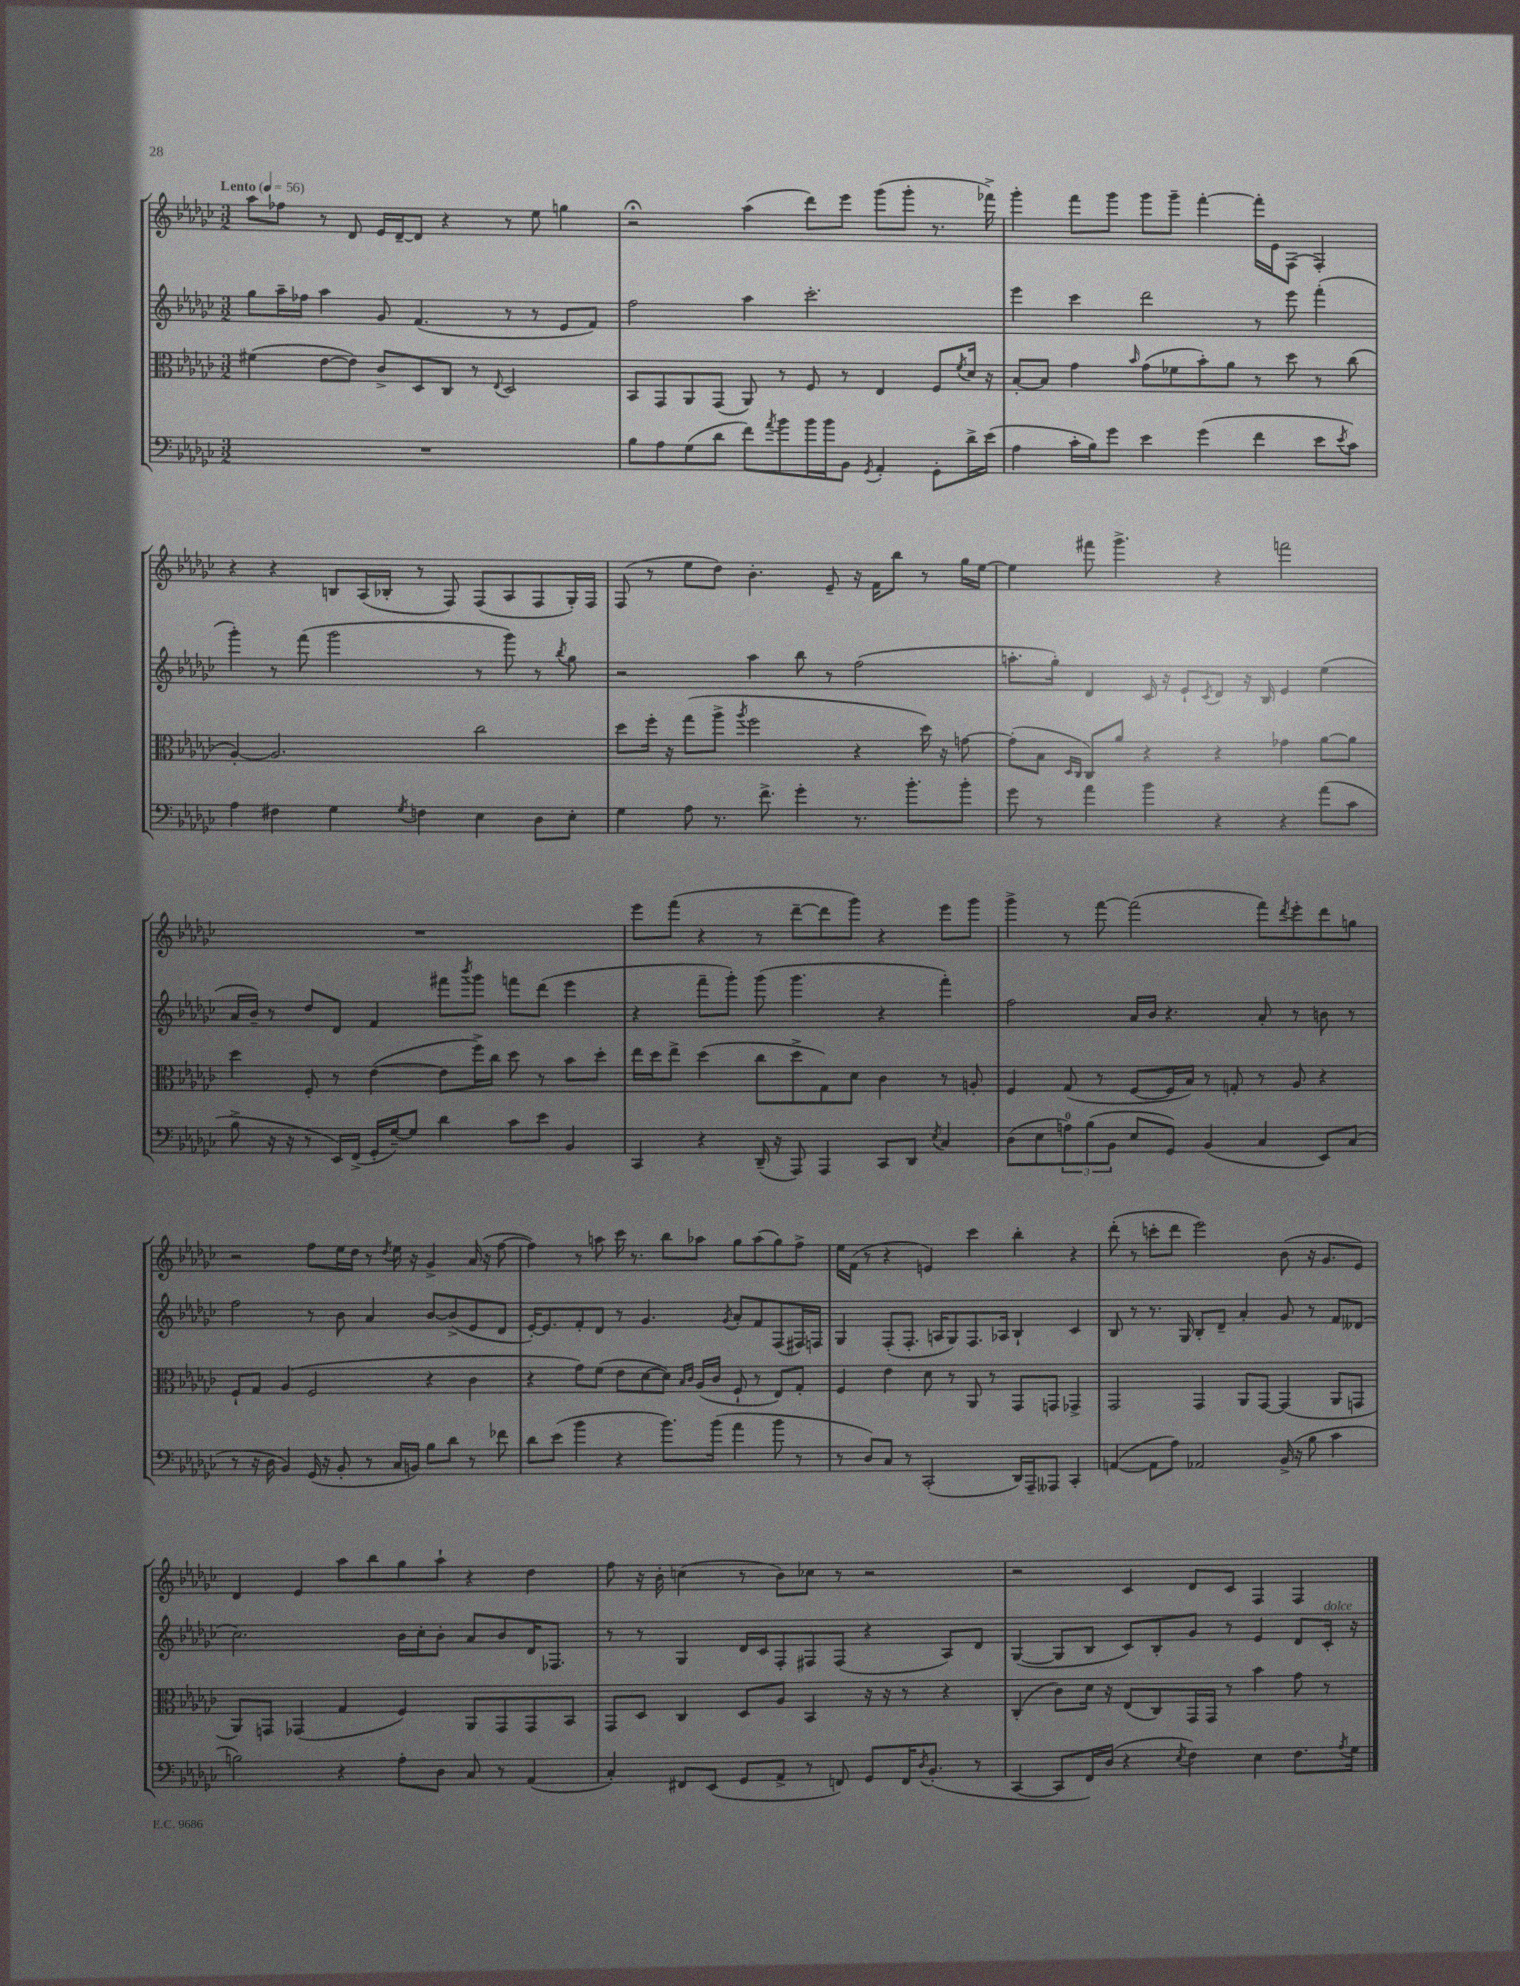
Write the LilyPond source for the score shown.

<<
\new StaffGroup <<
\new Staff = "s0" {
    \clef treble \key ges \major \numericTimeSignature \time 3/2 \tempo "Lento" 4 = 56
    aes''8 fes''8 r8 des'8 ees'16 des'16~-- des'8 r4 r8 ees''8 g''4 |
    r2\fermata aes''4( des'''8) ees'''8 ges'''8( ges'''8-. r8. fes'''16->) |
    ges'''4-. f'''8 ges'''8 ges'''8 ges'''8-- f'''4~-. f'''16-. ees'16 f8( f4-.) |
    r4 r4 b8 aes16( bes16-. r8 f8) f8( aes8 f8 ges16-.) f16 |
    f8( r8 ees''8 des''8) bes'4.-. ees'8-- r16 f'16 bes''8 r8 ges''16 ees''16~ |
    ees''4 fis'''8 ges'''4.-> r4 f'''2 |
    R1. |
    ees'''8 f'''8( r4 r8 des'''8~-- des'''8 ges'''8) r4 ees'''8 ges'''8 |
    ges'''4-> r8 f'''8~ f'''2( f'''8) \acciaccatura { des'''8 } ees'''8-. des'''8 g''8 |
    r2 f''8 ees''16 des''16 r8 \acciaccatura { des''8 } ees''16 r16 ges'4-> aes'16( r16 f''8~ |
    f''4) r8 a''8 ces'''16 r8. bes''8 aes''8 ges''8 aes''8( ges''8) f''8-> |
    ees''16 f'16( r8 r4 e'4) ces'''4 bes''4-. r4 |
    des'''8-.( r8 c'''8-. des'''8 ees'''2) bes'8( r16 ges'8. ees'8) |
    des'4 ees'4 aes''8 bes''8 ges''8 aes''8-! r4 des''4 |
    f''8 r16 bes'16-. c''4( r8 bes'8) ces''8 r8 r2 |
    r2 ces'4 des'8 ces'8 f4 f4 \bar "|." |
}
\new Staff = "s1" {
    \clef treble \key ges \major \numericTimeSignature \time 3/2
    ges''8 aes''16-- fes''16 aes''4 ges'8 f'4.( r8 r8 ees'8 f'8) |
    f''2 aes''4 ces'''2.-. |
    ees'''4 ces'''4 des'''2 r8 ees'''8 f'''4-.( |
    ges'''4-.) r8 f'''8( ges'''2 r8 ges'''8) r8 \acciaccatura { bes''8 } ges''8 |
    r2 aes''4 bes''8 r8 f''2( |
    a''8.-. ges''16-.) des'4 ces'16 r16 ees'8-! \acciaccatura { ces'8 } des'8 r16 bes16 ees'4 ees''4( |
    aes'16 bes'16--) r8 des''8 des'8 f'4 fis'''8 \acciaccatura { bes'''8 } ges'''8 f'''8 des'''8( ees'''4 |
    r4 f'''8-- ges'''8-.) ges'''8( ges'''4. r4 f'''4-.) |
    f''2 aes'16 bes'16 r4. aes'8-. r8 b'8 r8 |
    f''2 r8 bes'8 aes'4 bes'8~ bes'8->( ees'8 des'8 |
    ees'16~-.) ees'8. f'8-. des'8 r8 ges'4. \acciaccatura { ges'8 } aes'8-. f'8 f8( fis16) f16 |
    ges4 f8-.( f8.-. a16 ges8) f8. aes16 bes4-! ces'4 |
    bes8 r8 r8. ges16 bes8-. des'8-- aes'4-. ges'8 r8 f'8 deses'8( |
    ces''2.) bes'16 ces''16-. bes'8-. aes'8 bes'8 des'16 fes8. |
    r8 r8 ges4 des'16 ces'16 f8-. fis8 fis8( r4 aes8) des'8 |
    ges4~( ges8 bes8 ces'8) bes8-. ges'8 r8 ees'4 des'8 ces'16-.^\markup { \italic "dolce" } r16 \bar "|." |
}
\new Staff = "s2" {
    \clef alto \key ges \major \numericTimeSignature \time 3/2
    fis'4( ees'8~ ees'8) ces'8-> des8 ces8 r8 \appoggiatura { ees8 } des2 |
    bes,8 ges,8 aes,8 ges,8( aes,8) r8 f8 r8 ees4 f8 \acciaccatura { f'8 } des'16 r16 |
    bes8~-. bes8 ges'4 \grace { bes'16 } ges'8( fes'8 bes'8-.) aes'8 r8 des''8 r8 ces''8( |
    aes4~-.) aes2. ces''2 |
    des''8 f''16-. r16 ges''8( aes''8-> \acciaccatura { aes''8 } f''2 r4 des''16) r16 g'8~ |
    g'8-.( bes8 \grace { des16 ces16 } ces8) aes'8 r4 r4 ges'4 aes'8~ aes'8 |
    des''4 f8-. r8 ees'4~( ees'8 f''16->) ces''16 des''8 r8 bes'8 des''8-. |
    ees''16 des''16 ees''8-> des''4( ces''8 des''8-> ges8) des'8 ces'4 r8 a8-. |
    f4 ges8( r8 f8~ f16 bes16) r8 g8-. r8 aes8 r4 |
    f8-! ges8 aes4( f2 r4 ces'4 |
    r4 ges'8) f'8( ees'8 des'8~ des'8) \grace { bes16 ces'16 } aes16( ces'16 f8-! r8 ees8) ges8-. |
    f4 ees'4 des'8 r8 aes,8 r8 ges,8 g,8 ges,4-> |
    ges,2 ges,4 aes,8 ges,8~ ges,4( aes,8 g,8 |
    aes,8) g,8 ges,4( ges4 f4) aes,8 ges,8 ges,8 bes,8 |
    ges,8 des8 ces4 des8 aes8 bes,4 r16 r16 r8 r4 |
    ces4-.( ces'8) des'16 r16 ees8( ces8) ges,16 ges,16 r8 bes'4 ges'8 r8 \bar "|." |
}
\new Staff = "s3" {
    \clef bass \key ges \major \numericTimeSignature \time 3/2
    R1. |
    bes8 aes8 ges8( des'8 f'8) \acciaccatura { aes'8 } bes'8 bes'16 bes'16 bes,8 \acciaccatura { ges,8 } aes,4-. ges,8-. des'16-> ees'16( |
    aes4 ces'16-. bes16) ges'8 ees'4 ges'4( f'4 ees'8 \acciaccatura { ees'8 } ces'8) |
    aes4 fis4 ges4 \acciaccatura { ges8 } f4 ees4 des8 ees8-. |
    ges4 aes8 r8. f'8.-> ges'4-. r8. bes'8.-. bes'8-. |
    ges'8 r8 aes'4 bes'4 r4 r4 aes'8( ces'8 |
    bes8-> r16 r16 r8 ees,16) f,16->( ges,16-. ges16~--) ges8 des'4 ces'8 ees'8 bes,4 |
    ces,4 r4 des,16--( r16 aes,,8) aes,,4 ces,8 des,8 \acciaccatura { ees8 } ces4 |
    des8( ees8 \tuplet 3/2 { a8-0) bes8( bes,8 } ees8 ges,8) bes,4( ces4 ees,8) ces8( |
    r8 r16 des16 bes,4) ges,16( r16 bes,8-. r8 ces16 b,16) bes8 des'8 r8 fes'8 |
    des'8 ees'8( bes'4 r4 bes'8.) bes'16( aes'4 bes'8 r8 |
    r8 des8) ces8 r8 ces,2-.( des,16) aes,,16-- aeses,,8 ces,4-. |
    a,4~( a,8 aes8) aes,2 bes,16->( r16 bes8 ces'4 |
    b2) r4 aes8-. des8 ces8 r8 aes,4( |
    ces4-.) fis,8 ees,8( ges,8 aes,8-> r8 f,8) ges,8 f,16 \acciaccatura { des8 } bes,8.-.( r8 |
    ces,4~ ces,8 f,16) des16( r4 \acciaccatura { ees8 } f4) ees4 f8. \acciaccatura { aes8 } ges16 \bar "|." |
}
>>
>>
\layout { \context { \Score \remove "Bar_number_engraver" } }
